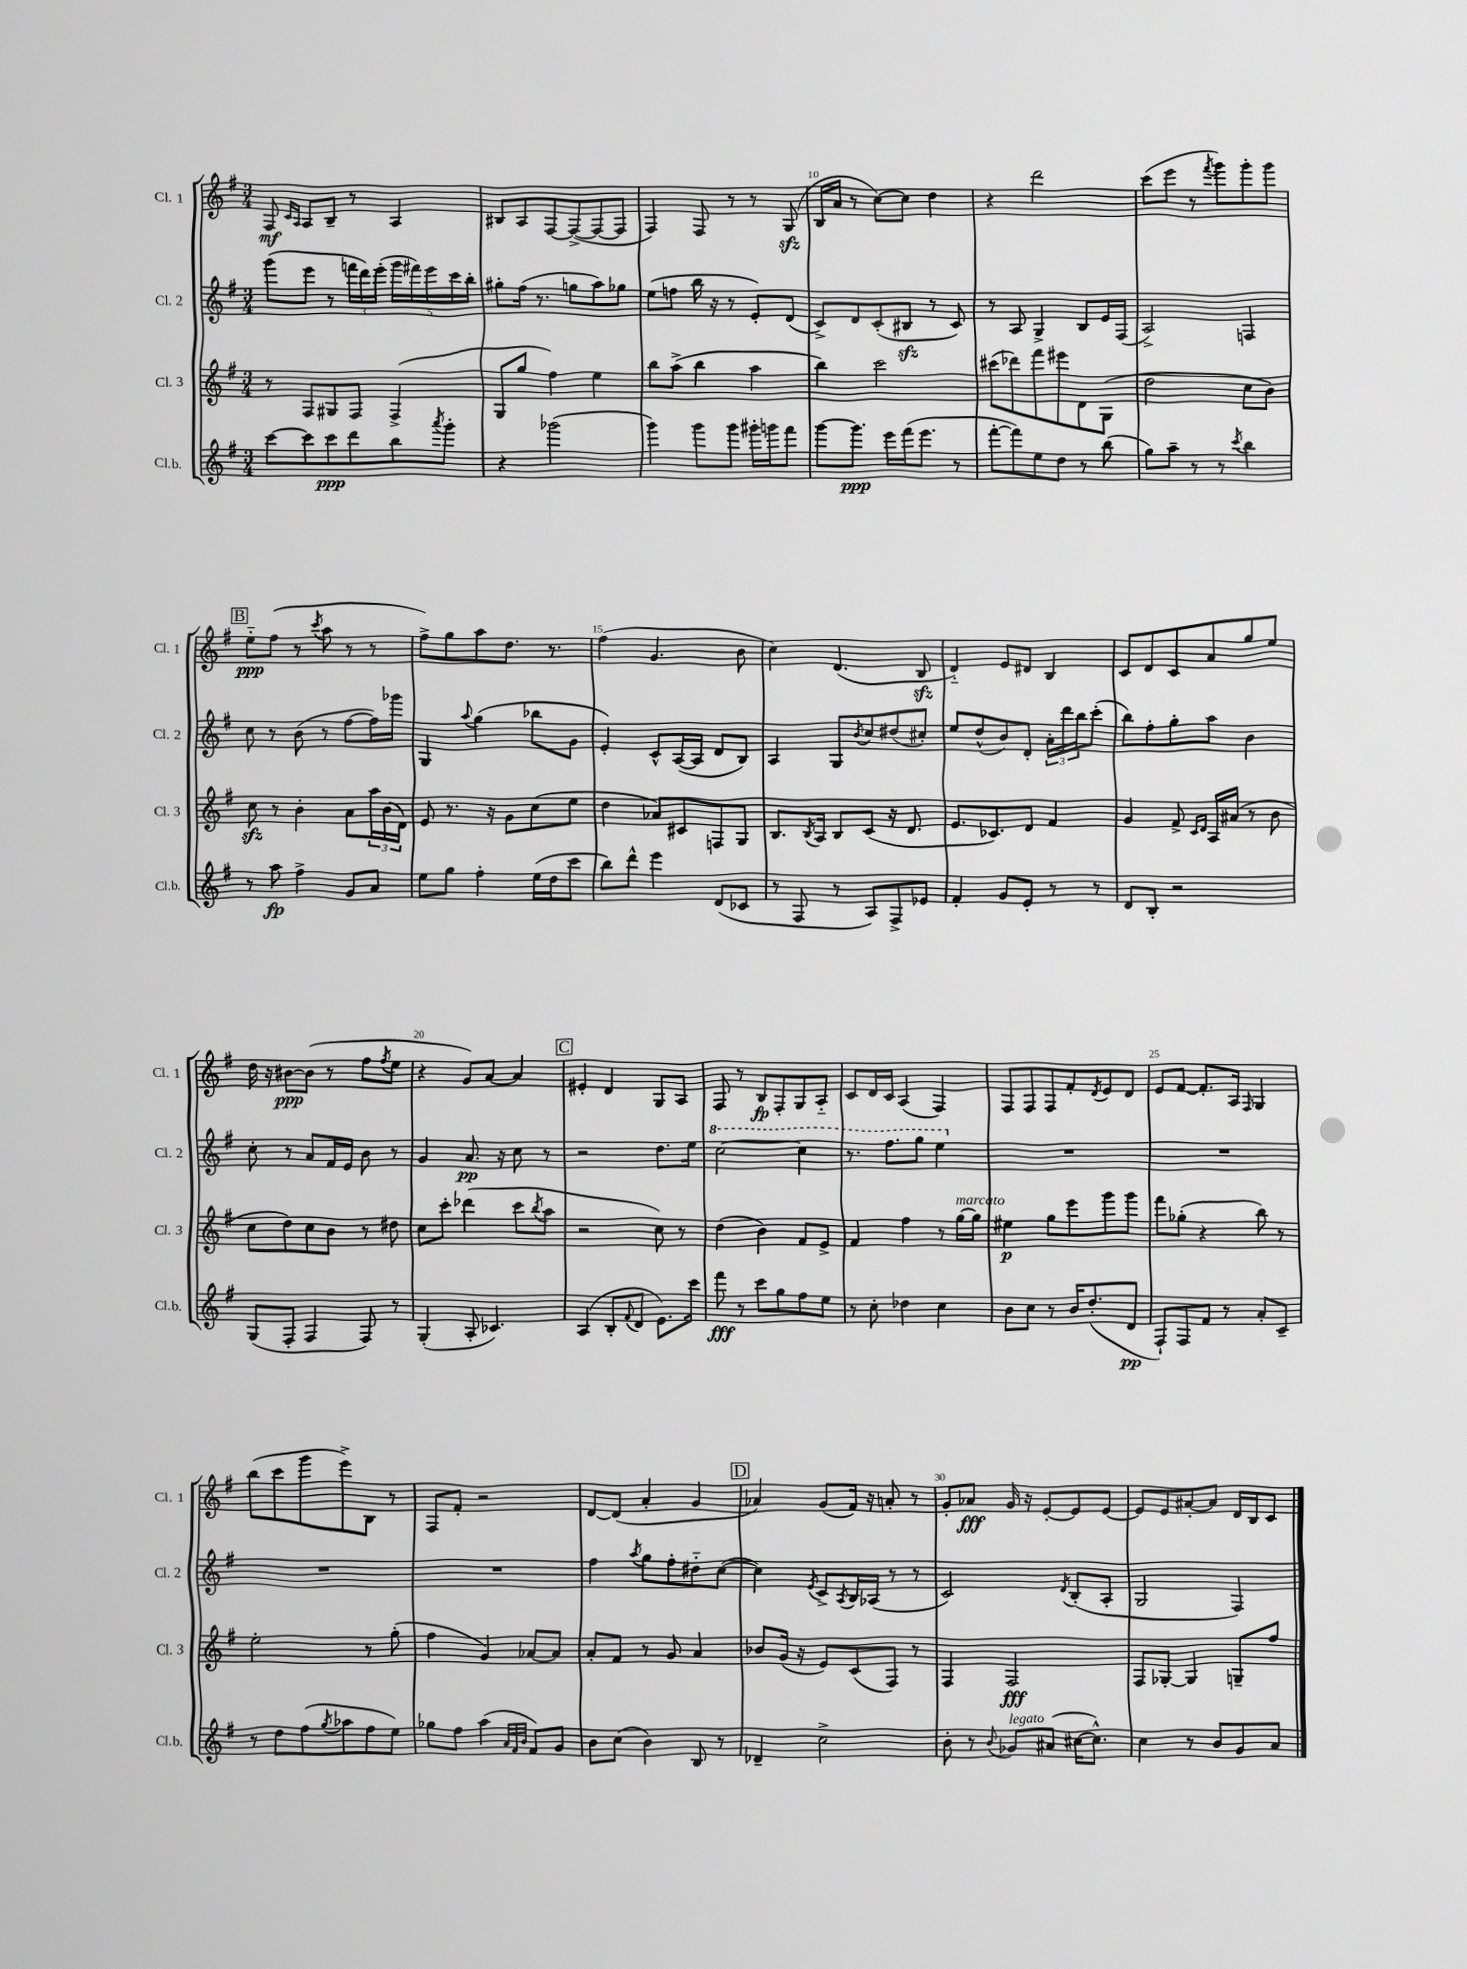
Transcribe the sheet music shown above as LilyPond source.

<<
\new StaffGroup <<
\new Staff = "s0" \with { instrumentName = "Cl. 1" shortInstrumentName = "Cl. 1" } {
    \clef treble \key g \major \numericTimeSignature \time 3/4
    fis8\mf \grace { c'16 a16 } a8 b8-- r8 a4 |
    bis8 a8 fis8~ fis8~->( fis8~ fis8 |
    fis4) fis8 r8 r8 g8\sfz( |
    b16 a'16 r8 c''8~) c''8 d''4 |
    r4 d'''2 |
    c'''8( e'''8 r8 \acciaccatura { fis'''8 } g'''8) g'''8-. g'''8 |
    \mark \markup { \box "B" } e''8-_\ppp fis''8( r8 \acciaccatura { c'''8 } a''8 r8 r8 |
    fis''8->) g''8 a''8 d''8. r8. |
    fis''4( g'4. b'8 |
    c''4) d'4.( b8\sfz |
    d'4-_) e'8 dis'8 b4 |
    c'8 d'8 c'8 a'8 g''8 e''8 |
    d''16 r16 bis'8~\ppp bis'8( r8 fis''8 \acciaccatura { fis''8 } e''8 |
    r4 g'8) a'8~ a'4 |
    \mark \markup { \box "C" } eis'4-. d'4 g8 a8 |
    fis8 r8 b8\fp fis8-. g8 a8-_ |
    c'8 d'16 c'16 a4( fis4) |
    fis8 fis8 fis8 fis'8-. \acciaccatura { d'8 } e'8 d'8 |
    e'8 fis'8~ fis'8.-. a16 \grace { fis16 } g4 |
    b''8( c'''8 g'''8 e'''8->) b8 r8 |
    fis8 fis'8-. r2 |
    d'8~ d'8( a'4-. g'4 |
    \mark \markup { \box "D" } aes'4) g'8( fis'16) r16 a'8-. r8 |
    g'8-. aes'8\fff g'16 r16 e'8~-. e'8 e'8~ |
    e'8 e'8 ais'8~-. ais'8 d'16 b16 c'8 \bar "|." |
}
\new Staff = "s1" \with { instrumentName = "Cl. 2" shortInstrumentName = "Cl. 2" } {
    \clef treble \key g \major \numericTimeSignature \time 3/4
    g'''8( e'''8 r8 \tuplet 3/2 { f'''16 d'''16) e'''16-.( } \tuplet 5/4 { g'''16 fis'''16) e'''16 c'''16 b''16-. } |
    gis''8-. fis''16( r8. g''8 a''8) ges''8 |
    e''8( f''8 b''16 r16 r8 e'8-.) d'8( |
    c'8->) d'8 c'8-.( bis8\sfz r8 c'8) |
    r8 a8 g4-> b8 e'16 fis16( |
    a2->) f4 |
    \mark \markup { \box "B" } c''8 r8 b'8( r8 fis''8~ fis''16) ges'''16 |
    g4 \appoggiatura { a''8 } g''4( bes''8 g'8 |
    e'4-.) c'8-^ a16~( a16 d'8 b8) |
    a4 g8 \acciaccatura { b'8 } c''8 dis''8( cis''8-.) |
    e''8 d''8-^( b'8) d'8-. \tuplet 3/2 { a'16-. d'''16 b''16 } c'''8-.( |
    b''8) fis''8-. g''8-. a''8 b'4 |
    c''8-. r8 a'8 fis'16 e'16 b'8 r8 |
    g'4 a'8.\pp r16 c''8 r8 |
    \mark \markup { \box "C" } r2 d''8. e''16 |
    \ottava #1 c'''2~ c'''4 |
    r8. fis'''8. g'''8 e'''4 \ottava #0 |
    R2. |
    R2. |
    R2. |
    R2. |
    fis''4 \acciaccatura { a''8 } g''8 fis''8-. dis''8-_ c''8~( |
    \mark \markup { \box "D" } c''4) \acciaccatura { e'8 } c'8-> \acciaccatura { a8 } b16 aes16( r8 r8 |
    c'2) \acciaccatura { d'8 } b8-.( a8-. |
    g2 fis4) \bar "|." |
}
\new Staff = "s2" \with { instrumentName = "Cl. 3" shortInstrumentName = "Cl. 3" } {
    \clef treble \key g \major \numericTimeSignature \time 3/4
    r8 fis8 gis8 fis8 fis4->( |
    g8 g''8 fis''4) e''4 |
    b''8 a''8->( b''4 a''4 |
    b''4) c'''2 |
    cis'''8( des'''8) fis'''8 eis'''8 d'8 g8( |
    d''2 c''8 b'8) |
    \mark \markup { \box "B" } c''8\sfz r8 b'4-. a'8 \tuplet 3/2 { a''16 b'16( d'16) } |
    e'8 r8. r16 g'8 c''8( e''8 |
    d''4 aes'8) cis'8 f8 g8 |
    b8. \acciaccatura { b8 } a16 b8 c'8( r16 d'8. |
    e'8. ces'8.) d'8 fis'4 |
    g'4 fis'8-> \grace { c'16 d'16 } a16 ais'16( r8 b'8 |
    c''8 d''8) c''8 b'8 r8 dis''8 |
    c''8 c'''8-. des'''4( c'''8 \acciaccatura { b''8 } a''8 |
    \mark \markup { \box "C" } r2 c''8) r8 |
    d''4( b'4) fis'8 e'8-> |
    fis'4 fis''4 r8 g''16~^\markup { \italic "marcato" } g''16 |
    eis''4\p g''8 e'''8 g'''8 g'''8 |
    fis'''8 ges''8-.( r4 b''8) r8 |
    e''2-. r8 g''8-.( |
    fis''4 g'4) aes'8~ aes'8 |
    a'8-. fis'8 r8 g'8 a'4 |
    \mark \markup { \box "D" } bes'8 g'16( r16 e'8) c'8( fis8) r8 |
    fis4 fis2\fff |
    fis8 ges8~-. ges4 g8-- fis''8 \bar "|." |
}
\new Staff = "s3" \with { instrumentName = "Cl.b." shortInstrumentName = "Cl.b." } {
    \clef treble \key g \major \numericTimeSignature \time 3/4
    c'''8~ c'''8 c'''8\ppp d'''8 b''8 \acciaccatura { a'''8 } g'''8-. |
    r4 ges'''2( |
    g'''4) g'''8 g'''8 gis'''16-. g'''16 fis'''8 |
    g'''8~ g'''8.\ppp e'''16 fis'''16( e'''8. r8 |
    fis'''8~-. fis'''8) e''8 d''8 r8 b''8( |
    g''8) a''8-- r8 r8 \acciaccatura { c'''8 } b''4 |
    \mark \markup { \box "B" } r8 a''8\fp fis''4-> g'8 a'8 |
    e''8 g''8 fis''4-. e''16( d''16 c'''8 |
    b''8) d'''8-^ e'''4 d'8( ces'8 |
    r8 fis8 r8 a8) fis8-> ees'8 |
    fis'4-. g'8 e'8-. r8 r8 |
    d'8 b8-. r2 |
    g8( fis8-. fis4 fis8) r8 |
    g4-.( a8-. ces'4.) |
    \mark \markup { \box "C" } a4( b8-. \appoggiatura { fis'8 } d'8 e'8.) c'''16 |
    fis'''8\fff r8 c'''8 g''8 fis''8 e''8 |
    r8 c''8-. des''4 c''4 |
    b'8 c''8 r8 b'16 d''8.-.( d'8\pp |
    fis8-!) fis8 fis'8 r8 a'8-. c'8-- |
    r8 d''8 fis''8( \acciaccatura { g''8 } aes''8 fis''8 e''8) |
    ges''8 fis''8 a''4( \grace { a'32 fis'32 b'32 } fis'8) g'8 |
    b'8 c''8( b'4) b8 r8 |
    \mark \markup { \box "D" } des'4-- c''2-> |
    b'8-. r8 \appoggiatura { b'8 } ges'8^\markup { \italic "legato" } ais'8( cis''16~ cis''8.-^) |
    c''4 r8 b'8 g'8 a'8 \bar "|." |
}
>>
>>
\layout { \context { \Score currentBarNumber = #7 \override BarNumber.break-visibility = ##(#f #t #t) barNumberVisibility = #(every-nth-bar-number-visible 5) } }
